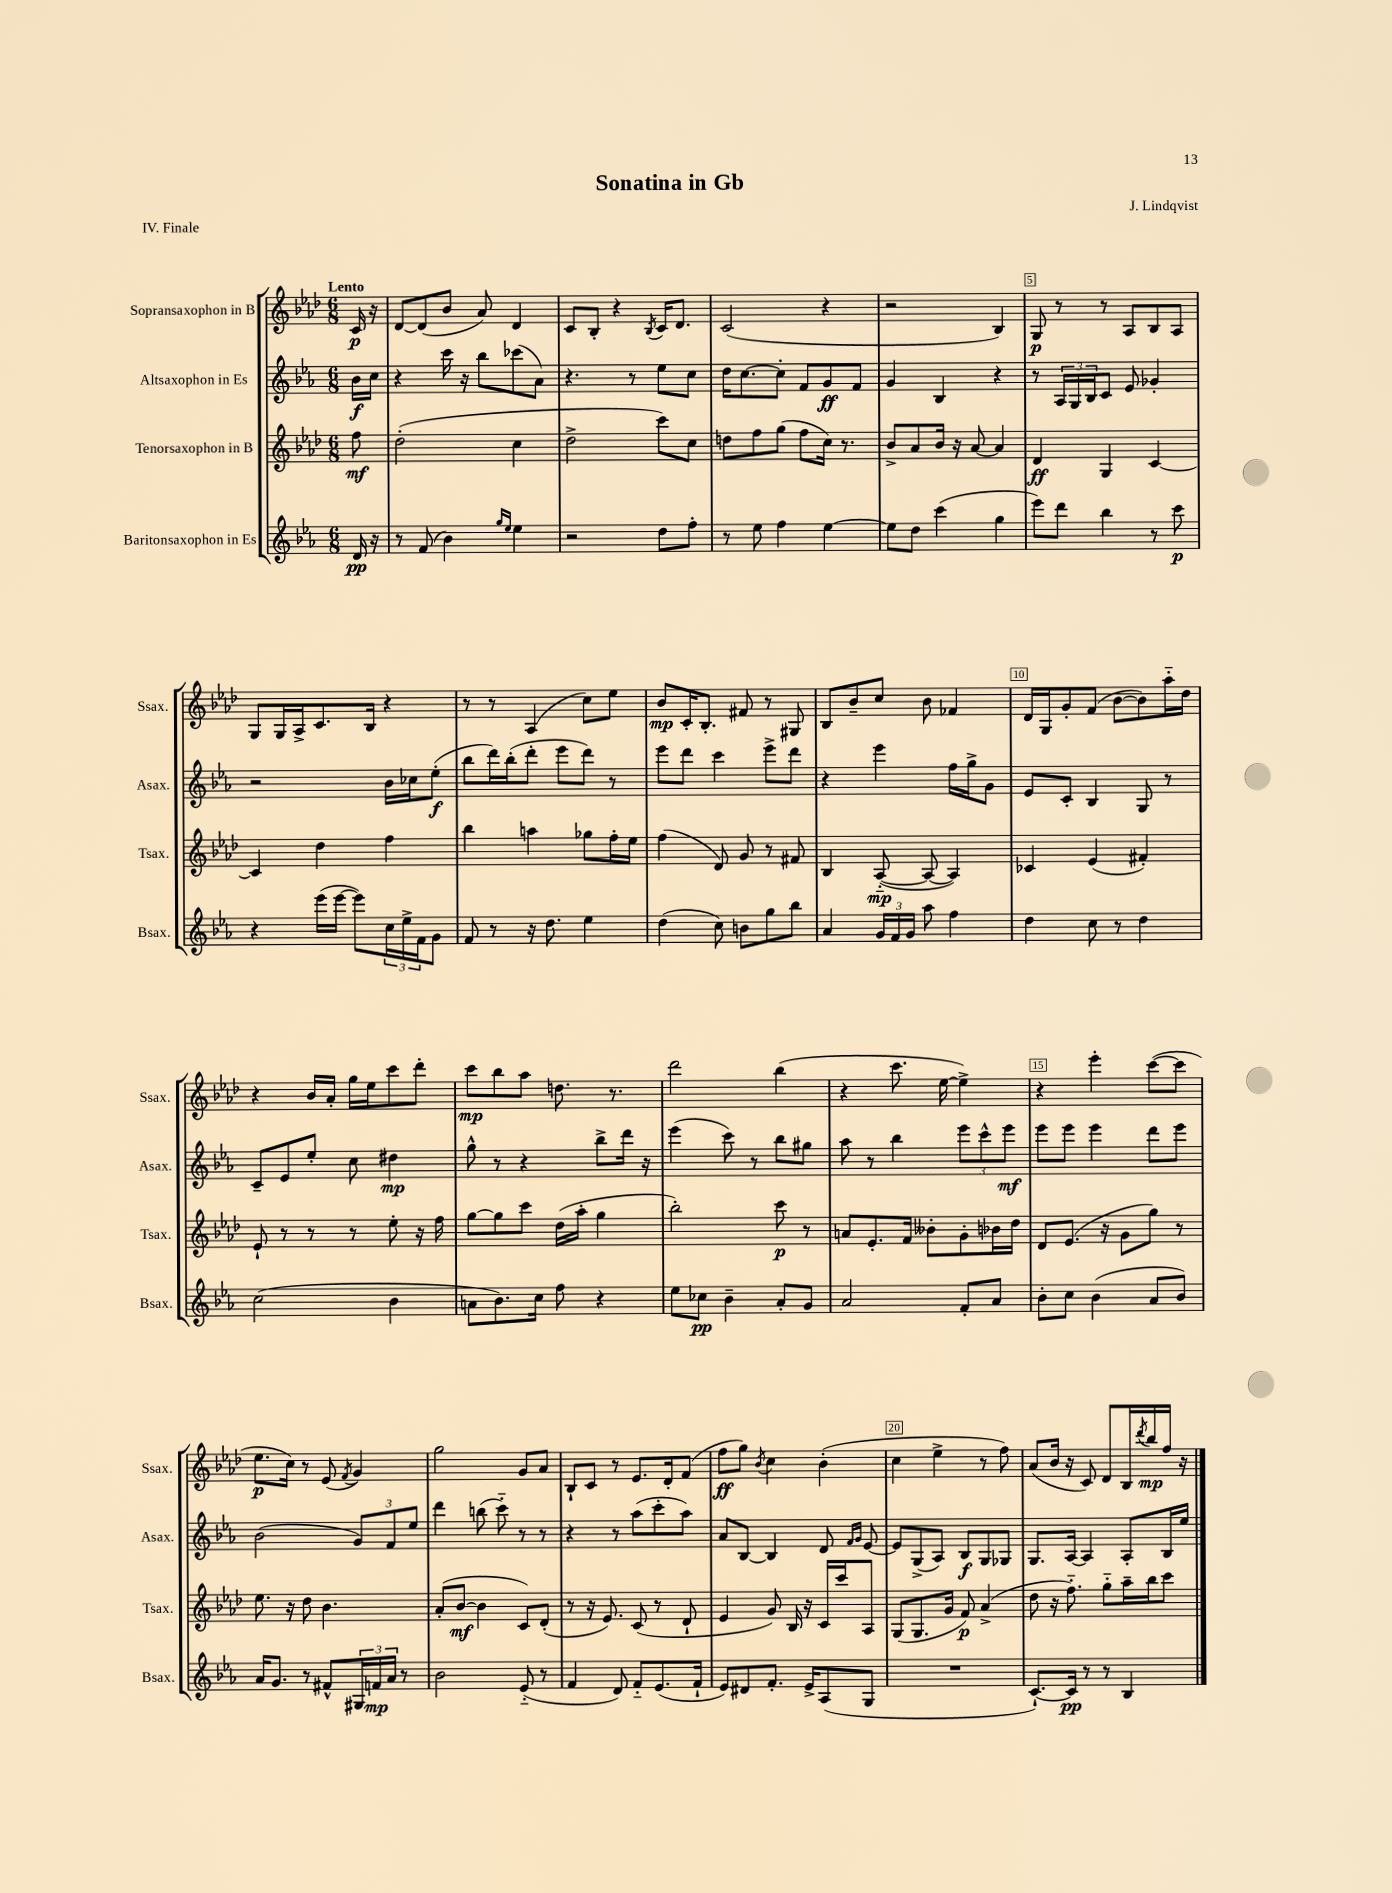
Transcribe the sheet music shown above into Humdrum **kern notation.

**kern	**kern	**kern	**kern
*staff4	*staff3	*staff2	*staff1
*clefG2	*clefG2	*clefG2	*clefG2
*k[b-e-a-]	*k[b-e-a-d-]	*k[b-e-a-]	*k[b-e-a-d-]
*M6/8	*M6/8	*M6/8	*M6/8
16d/	8ff\	16b-\LL	16c/
16r	.	16cc\JJ	16r
=	=	=	=
8r	(2dd-'\	4r	[8d-/L
(8f/	.	.	(8d-/]
4b-\)	.	16ccc\	8b-/J
.	.	16r	.
.	.	8bb-\L	8a-/)
16qqgg/LL	.	.	.
16qqee-/JJ	.	.	.
4ee-\	4cc\	(8ccc-\	4d-/
.	.	8a-\J)	.
=	=	=	=
2r	2dd-^\	4.r	8c/L
.	.	.	8B-'/J
.	.	.	4r
.	.	8r	.
.	.	.	8qB-/
8dd\L	8ccc\L)	8ee-\L	16c/LK
.	.	.	8.d-/J
8ff'\J	8cc\J	8cc\J	.
=	=	=	=
8r	8dd\L	16dd\LK	(2c/
.	.	[8.cc\	.
8ee-\	8ff\	.	.
4ff\	(8gg\J	8cc'\]J	.
.	8ff\L	8f/L	.
[4ee-\	16cc\Jk)	8g/	4r
.	8.r	.	.
.	.	8f/J	.
=	=	=	=
8ee-\]L	8b-^/L	4g/	2r
8dd\J	8a-/	.	.
(4ccc\	16b-/Jk	4B-/	.
.	16r	.	.
.	[8a-/	.	.
4gg\	4a-/]	4r	4B-/)
=	=	=	=
8eee-\L)	4d-/	8r	8G/
8ddd\J	.	24A-/LL	8r
.	.	24G/	.
.	.	24B-/J	.
4bb-\	4G/	8c/J	8r
.	.	8e-/	8A-/L
8r	[4c/	4g-'/	8B-/
8ccc\	.	.	8A-/J
=	=	=	=
4r	4c/]	2r	8G/L
.	.	.	16G/L
.	.	.	16A-^/J
(16eee-\LL	4dd-\	.	8.c/
[16eee-\JJ	.	.	.
8eee-\]L)	.	.	.
.	.	.	16B-/Jk
24cc\L	4ff\	16b-\LL	4r
24ee-^\	.	.	.
.	.	16cc-\J	.
24f\J	.	.	.
8g\J	.	(8ee-'\J	.
=	=	=	=
8f/	4bb-\	8bb-\L	8r
8r	.	16ddd\L)	8r
.	.	(16bb-'\J	.
16r	4aa\	8ddd'\J	(4A-/
8.dd\	.	.	.
.	.	8eee-\L	.
4ee-\	8gg-\L	8ddd\J)	8cc\L)
.	16ff'\L	8r	8ee-\J
.	16ee-\JJ	.	.
=	=	=	=
(4dd\	(4ff\	8eee-\L	8b-/L
.	.	8ddd\J	16c'/K
.	.	.	8.B-'/J
8cc\)	8d-/)	4ccc\	.
8b\L	8g/	.	8f#/
8gg\	8r	8eee-^\L	8r
8bb-\J	8f#/	8ddd\J	8G#/
=	=	=	=
4a-/	4B-/	4r	8B-/L
.	.	.	8b-~/
24g/LL	([8A-'~/	4eee-\	8cc/J
24f/	.	.	.
24g/JJ	.	.	.
8aa-\	8A-/_	.	8b-\
4ff\	4A-/])	16ff\LL	4f-/
.	.	16gg^\J	.
.	.	8g\J	.
=	=	=	=
4dd\	4c-/	8e-/L	16d-/LL
.	.	.	16G/J
.	.	8c'/J	8g'/
8cc\	(4e-/	4B-/	(8f/J
8r	.	.	[8b-\L
4dd\	4f#'/)	8G/	8b-\])
.	.	8r	16aa-'~\L
.	.	.	16dd-\JJ
=	=	=	=
(2cc\	8e-`/	8c~/L	4r
.	8r	8e-/	.
.	8r	8ee-'/J	16b-/LL
.	.	.	16a-'/JJ
.	8r	8cc\	16gg\LL
.	.	.	16ee-\J
4b-\	8ee-'\	4dd#\	8ccc\
.	16r	.	8ddd-'\J
.	16ff\	.	.
=	=	=	=
8a\L	[8gg\L	8gg^^\	8ccc\L
8.b-\)	8gg\]	8r	8bb-\
.	8ccc\J	4r	8aa-\J
16cc\Jk	.	.	.
8ff\	(16dd-\LL	.	8.dd\
.	16aa-'\JJ	.	.
4r	4gg\	8bb-^\L	.
.	.	.	8.r
.	.	16ddd\Jk	.
.	.	16r	.
=	=	=	=
8ee-\L	2bb-'\)	(4eee-\	2ddd-\
8cc-\J	.	.	.
4b-~\	.	8ccc\)	.
.	.	8r	.
8a-'/L	8ccc\	8bb-\L	(4bb-\
8g/J	8r	8gg#\J	.
=	=	=	=
2a-/	8a/L	8aa-\	4r
.	8.e-'/	8r	.
.	.	4bb-\	8.ccc\
.	16f/Jk	.	.
.	8b--'\L	.	.
.	.	.	[16ee-\
8f'/L	8g'\	12eee-\L	4ee-^\])
.	.	12ccc^^\	.
8a-/J	16b-\L	.	.
.	.	12eee-\J	.
.	16dd-\JJ	.	.
=	=	=	=
8b-'\L	8d-/L	8eee-\L	4r
8cc\J	(8.e-/J	8eee-\J	.
(4b-\	.	4eee-\	4eee-'\
.	16r	.	.
.	8g\L	.	.
8a-/L	8gg\J)	8ddd\L	([8ccc\L
8b-/J)	8r	8eee-\J	8ccc\]J
=	=	=	=
16a-/LK	8.ee-\	(2b-\	8.ee-\L
8.g/J	.	.	.
.	16r	.	16cc\Jk)
8r	8dd-\	.	8r
8f#^^/L	4.b-\	.	(8e-/
.	.	.	8qf/
24G#/L	.	12g/L)	4g/)
24f/	.	.	.
24a-/JJ	.	12f/	.
8r	.	.	.
.	.	12ee-/J	.
=	=	=	=
2b-\	(8a-'/L	4ddd\	2gg\
.	[8b-/J	.	.
.	4b-\]	(8bb\	.
.	.	8ccc'~\)	.
(8e-'~/	8c/L)	8r	8g/L
8r	(8d-'/J	8r	8a-/J
=	=	=	=
4f/	8r	4r	8B-`/L
.	16r	.	8c/J
.	8.e-/)	.	.
8d/)	.	8r	8r
8f'~/L	(8c/	(8aa-\L	8.e-/L
(8.e-/	8r	8ccc'\	.
.	.	.	16d-'/k
.	8d-`/	8aa-\J)	(8f/J
16f`/Jk	.	.	.
=	=	=	=
8e-/L)	4e-/	8a-/L	8ff\L
8d#/	.	[8B-/J	8gg\J)
.	.	.	8qb-/
8.f'/J	8g/)	4B-/]	4cc\
.	16B-/	.	.
16e-^/LK	16r	.	.
(8A-/	16c/LL	8d/	(4b-'\
.	16ccc/J	.	.
.	.	16qqf/LL	.
.	.	16qqg/JJ	.
8G/J	8A-/J	[8e-/	.
=	=	=	=
2.r	(8G/L	8e-/]L	4cc\
.	8.G/	(8G^/	.
.	.	8A-/J)	4ee-^\
.	16g/Jk	.	.
.	8f/)	8B-/L	.
.	(4a-^/	8G/	8r
.	.	8G-/J	8ff\)
=	=	=	=
[8.c`/L)	8dd-\	8.G/L	(8a-/L
.	16r	.	16b-/Jk
16c/]Jk	8.ff'~\)	[16A-/Jk	16r
8r	.	4A-/]	8c/)
8r	8gg'~\L	.	8d-/L
4B-/	16aa-~\L	8A-'/L	16B-/L
.	.	.	8qddd-/
.	16bb-\J	.	16bb-/
.	8ccc\J	16B-/L	16ff/JJ
.	.	16ee-/JJ	16r
==	==	==	==
*-	*-	*-	*-
